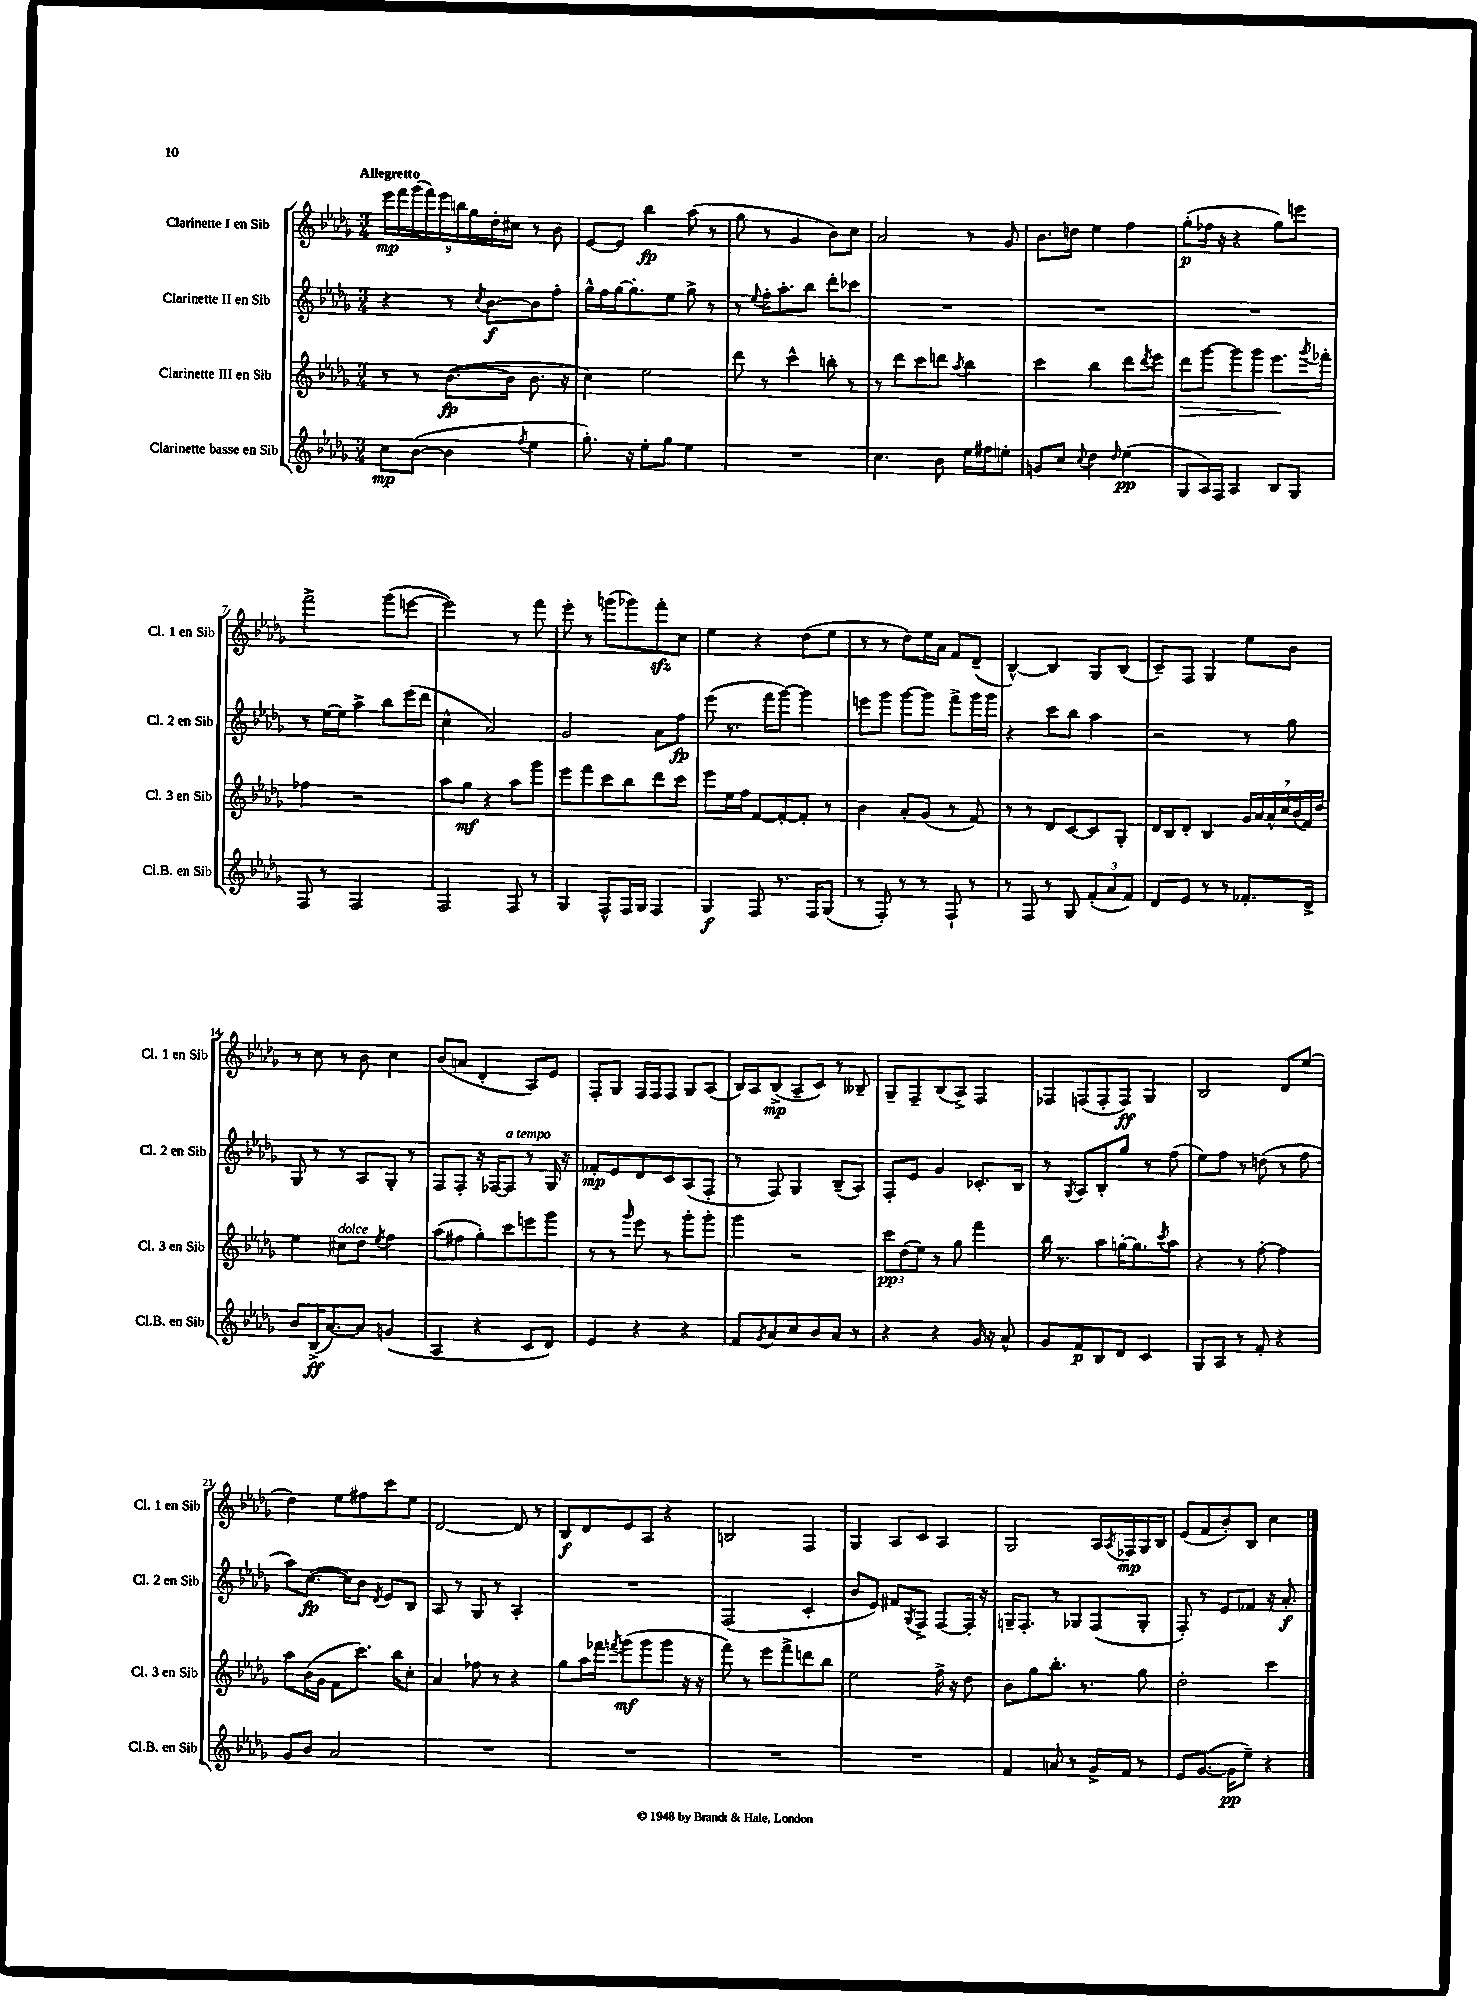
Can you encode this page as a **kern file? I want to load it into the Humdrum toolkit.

**kern	**dynam	**kern	**dynam	**kern	**dynam	**kern	**dynam
*part4	*part4	*part3	*part3	*part2	*part2	*part1	*part1
*staff4	*staff4	*staff3	*staff3	*staff2	*staff2	*staff1	*staff1
*I"Clarinette basse en Sib	*	*I"Clarinette III en Sib	*	*I"Clarinette II en Sib	*	*I"Clarinette I en Sib	*
*I'Cl.B. en Sib	*	*I'Cl. 3 en Sib	*	*I'Cl. 2 en Sib	*	*I'Cl. 1 en Sib	*
*clefG2	*	*clefG2	*	*clefG2	*	*clefG2	*
*k[b-e-a-d-g-]	*	*k[b-e-a-d-g-]	*	*k[b-e-a-d-g-]	*	*k[b-e-a-d-g-]	*
*M3/4	*	*M3/4	*	*M3/4	*	*M3/4	*
=1	=1	=1	=1	=1	=1	=1	=1
!	!	!	!	!	!	!LO:TX:a:B:t=Allegretto	!
8cc\L	mp	8r	.	4r	.	18eee-\LL	mp
.	.	.	.	.	.	18fff\	.
.	.	.	.	.	.	(18ggg-\	.
([8b-\J	.	8r	.	.	.	.	.
.	.	.	.	.	.	18fff\)	.
.	.	.	.	.	.	18eee-\	.
4b-\]	.	([8.b-\L	fp	8r	.	.	.
.	.	.	.	.	.	18bbn\	.
.	.	.	.	.	.	18gg-\	.
.	.	.	.	8qcc/	.	.	.
.	.	.	.	[8b-\L	f	.	.
.	.	.	.	.	.	18dd-'\	.
.	.	16b-\Jk]	.	.	.	.	.
.	.	.	.	.	.	18cc#X\JJ	.
8qff/	.	.	.	.	.	.	.
4ee-\	.	8.b-\	.	8b-\]	.	8r	.
.	.	.	.	8ff'\J	.	8b-\	.
.	.	16r	.	.	.	.	.
=2	=2	=2	=2	=2	=2	=2	=2
8.gg-'\)	.	4cc\)	.	16gg-^^\LL	.	[8e-/L	.
.	.	.	.	16ff\	.	.	.
.	.	.	.	[16gg-\J	.	8e-/J]	.
16r	.	.	.	8.gg-'\]	.	.	.
8ee-'\L	.	2ee-\	.	.	.	4bb-\	fp
8gg-\J	.	.	.	8ee-\J	.	.	.
4ee-\	.	.	.	8gg-^\	.	(8aa-\	.
.	.	.	.	8r	.	8r	.
=3	=3	=3	=3	=3	=3	=3	=3
2.r	.	8ddd-\	.	8r	.	8gg-\	.
.	.	.	.	8qqee-/	.	.	.
.	.	8r	.	16ff'\KL	.	8r	.
.	.	.	.	8.aa-'\	.	.	.
.	.	4ccc^^\	.	.	.	4g-/	.
.	.	.	.	8bb-\J	.	.	.
.	.	8bbn'\	.	8ddd-'\L	.	8b-\L)	.
.	.	8r	.	8ccc-X\J	.	8cc\J	.
=4	=4	=4	=4	=4	=4	=4	=4
4.cc\	.	8r	.	2.r	.	2a-/	.
.	.	8ddd-\L	.	.	.	.	.
.	.	8ccc\	.	.	.	.	.
8b-\	.	8dddn\J	.	.	.	.	.
.	.	8qaa-/	.	.	.	.	.
16ee-\LL	.	4bb-\	.	.	.	8r	.
16ff#X\J	.	.	.	.	.	.	.
8een'\J	.	.	.	.	.	8g-/	.
=5	=5	=5	=5	=5	=5	=5	=5
8gn/L	.	4ccc\	.	2.r	.	8.b-\L	.
8cc/J	.	.	.	.	.	.	.
.	.	.	.	.	.	16ddn\Jk	.
8qqcc/	.	.	.	.	.	.	.
4dd-\	.	4bb-\	.	.	.	4ee-\	.
16qqdd-/	.	.	.	.	.	.	.
(4ee-\	pp	8ddd-\L	.	.	.	4ff\	.
.	.	8qddd-/	.	.	.	.	.
.	.	8eee-\J	.	.	.	.	.
=6	=6	=6	=6	=6	=6	=6	=6
!	!	!	!LO:HP:b	!	!	!	!
8G-/L	.	8ddd-\L	>	2.r	.	(8gg-'\L	p
16A-/L)	.	[8ggg-\J	.	.	.	16ff-X\Jk	.
16F/JJ	.	.	.	.	.	16r	.
4A-/	.	8ggg-\L]	.	.	.	4r	.
.	.	8ggg-\J	.	.	.	.	.
8B-/L	.	8.eee-\L	.	.	.	8gg-\L)	.
8G-/J	.	.	.	.	.	8eeen\J	.
.	.	8qggg-/	.	.	.	.	.
.	.	16fff-X'\Jk	]	.	.	.	.
!!LO:LB:g=z
=7	=7	=7	=7	=7	=7	=7	=7
8F/	.	4ff-X\	.	8r	.	2fff^\	.
8r	.	.	.	[16ee-\LL	.	.	.
.	.	.	.	16ee-\JJ]	.	.	.
2F/	.	2r	.	4aa-^\	.	.	.
.	.	.	.	8bb-\L	.	(8ggg-\L	.
.	.	.	.	(16eee-\L	.	[8eeen\J	.
.	.	.	.	16ddd-\JJ	.	.	.
=8	=8	=8	=8	=8	=8	=8	=8
2F/	.	8aa-\L	.	4cc^^\	.	2eee\])	.
.	.	8gg-\J	mf	.	.	.	.
.	.	4r	.	2a-/)	.	.	.
8F/	.	8aa-\L	.	.	.	8r	.
8r	.	8ggg-\J	.	.	.	8fff\	.
=9	=9	=9	=9	=9	=9	=9	=9
4G-/	.	8eee-\L	.	2g-/	.	8eee-'\	.
.	.	8fff\	.	.	.	8r	.
8F^^/L	.	8ccc\	.	.	.	(8gggn\L	.
16F/L	.	8bb-\	.	.	.	8ggg-X\)	.
16G-/JJ	.	.	.	.	.	.	.
4F/	.	8ddd-\	.	8a-\L	.	8fffzz'\	.
.	.	8ccc\J	.	8ff\J	fp	8cc\J	.
=10	=10	=10	=10	=10	=10	=10	=10
4G-/	f	8eee-\L	.	(8eee-\	.	4ee-\	.
.	.	16ee-\L	.	8.r	.	.	.
.	.	16ff\JJ	.	.	.	.	.
8F/	.	[8f/L	.	.	.	4r	.
.	.	.	.	16fff\KL	.	.	.
8.r	.	8f'/_	.	[8ggg-\J)	.	.	.
.	.	8f'/J]	.	4ggg-\]	.	(8dd-\L	.
16F/KL	.	.	.	.	.	.	.
(8G-/J	.	8r	.	.	.	8ee-\J	.
=11	=11	=11	=11	=11	=11	=11	=11
8r	.	4b-\	.	8eeen\L	.	8r	.
8F'/)	.	.	.	8ggg-\J	.	8r	.
8r	.	8a-'/L	.	[8ggg-\L	.	8dd-\L)	.
8r	.	(8g-/J	.	8ggg-\J]	.	16ee-\L	.
.	.	.	.	.	.	16a-\JJ	.
8F`/	.	8r	.	8fff^\L	.	8f/L	.
8r	.	8f/)	.	16ggg-\L	.	(8d-~/J	.
.	.	.	.	16ggg-\JJ	.	.	.
=12	=12	=12	=12	=12	=12	=12	=12
8r	.	8r	.	4r	.	[4B-^^/)	.
8F/	.	8r	.	.	.	.	.
8r	.	8d-/L	.	8ccc\L	.	4B-/]	.
8G-/	.	[8c/	.	8bb-\J	.	.	.
(12f'/L	.	8c/]	.	4aa-\	.	8G-/L	.
12a-/	.	.	.	.	.	.	.
.	.	8G-'/J	.	.	.	(8B-/J	.
12f/J)	.	.	.	.	.	.	.
=13	=13	=13	=13	=13	=13	=13	=13
8d-/L	.	16d-/LL	.	2r	.	8c~/L)	.
.	.	16B-/J	.	.	.	.	.
8e-/J	.	8d-'/J	.	.	.	8F/J	.
8r	.	4B-/	.	.	.	4G-/	.
8r	.	.	.	.	.	.	.
8.f-X'/L	.	28g-/LL	.	8r	.	8ee-\L	.
.	.	28a-/	.	.	.	.	.
.	.	28a-^^/	.	.	.	.	.
.	.	28cc/	.	.	.	.	.
.	.	.	.	8gg-\	.	8b-\J	.
.	.	(28b-/	.	.	.	.	.
.	.	28f/)	.	.	.	.	.
16d-^/Jk	.	.	.	.	.	.	.
.	.	28dd-/JJ	.	.	.	.	.
!!LO:LB:g=z
=14	=14	=14	=14	=14	=14	=14	=14
8b-/L	.	4ee-\	.	8G-/	.	8r	.
(16B-^/K	ff	.	.	8r	.	8cc\	.
[8.a-/)	.	.	.	.	.	.	.
!	!	!LO:TX:a:i:t=dolce	!	!	!	!	!
.	.	8cc#X\L	.	8r	.	8r	.
8a-/J]	.	8dd-\J	.	8A-/L	.	8b-\	.
.	.	8qee-/	.	.	.	.	.
(4gn/	.	4ff\	.	8G-'/J	.	4cc\	.
.	.	.	.	8r	.	.	.
=15	=15	=15	=15	=15	=15	=15	=15
4A-/	.	(8aa-\L	.	8F/L	.	(8b-/L	.
.	.	8ff#X\	.	8F'/J	.	8an/J	.
4r	.	8gg-'\)	.	16r	.	4d-'/	.
.	.	.	.	[16F-X/KL	.	.	.
!	!	!	!	!LO:TX:a:i:t=a tempo	!	!	!
.	.	8ccc\	.	8F-/J]	.	.	.
8c/L	.	8eeen\	.	8r	.	8A-/L)	.
8d-/J)	.	8ggg-\J	.	16G-/	.	8e-/J	.
.	.	.	.	16r	.	.	.
=16	=16	=16	=16	=16	=16	=16	=16
4e-/	.	8r	.	8f-X'/L	mp	8F'/L	.
.	.	8r	.	8e-/	.	8G-/J	.
.	.	16qqggg-/	.	.	.	.	.
4r	.	8eee-\	.	8d-/	.	16F/LL	.
.	.	.	.	.	.	16F/J	.
.	.	8r	.	8c/	.	8F/J	.
4r	.	8ggg-'\L	.	(8A-/	.	8G-/L	.
.	.	8ggg-'\J	.	8F'/J	.	(8A-/J	.
=17	=17	=17	=17	=17	=17	=17	=17
8f/L	.	4ggg-\	.	8r	.	16B-/LL)	.
.	.	.	.	.	.	16A-/J	.
8qg-/	.	.	.	.	.	.	.
8a-/	.	.	.	8F/)	.	(8B-^/J	mp
8cc/	.	2r	.	4G-/	.	8A-~/L	.
8b-/	.	.	.	.	.	8c/J)	.
8a-/J	.	.	.	(8B-~/L	.	8r	.
8r	.	.	.	8A-/J)	.	8B--X~/	.
=18	=18	=18	=18	=18	=18	=18	=18
4r	.	12ccc\L	pp	8F'/L	.	8G-~/L	.
.	.	(12dd-\	.	.	.	.	.
.	.	.	.	8e-/J	.	8F~/	.
.	.	12ee-\J)	.	.	.	.	.
4r	.	8r	.	4g-/	.	(8B-/	.
.	.	8gg-\	.	.	.	8A-^/J)	.
16g-/	.	4fff\	.	8.c-X'/L	.	4F/	.
16r	.	.	.	.	.	.	.
8a-^^/	.	.	.	.	.	.	.
.	.	.	.	16B-/Jk	.	.	.
=19	=19	=19	=19	=19	=19	=19	=19
8g-/L	.	16bb-\	.	8r	.	8F-X/L	.
.	.	8.r	.	.	.	.	.
.	.	.	.	8qG-/	.	.	.
8f/	p	.	.	8A-/L	.	(8Fn/	.
8B-/	.	8aa-\L	.	8B-'/	.	8F'/	.
8d-/J	.	[16ggn'\K	.	8gg-/J	.	8F/J)	ff
.	.	8.gg\]	.	.	.	.	.
4c/	.	.	.	8r	.	4G-/	.
.	.	8qccc/	.	.	.	.	.
.	.	8aa-\J	.	(8ff\	.	.	.
=20	=20	=20	=20	=20	=20	=20	=20
8G-/L	.	4r	.	8ee-\L)	.	2B-/	.
8A-/J	.	.	.	8ff\J	.	.	.
8r	.	8r	.	8r	.	.	.
8f'/	.	[8ff'\	.	(8ddn\	.	.	.
4r	.	4ff\]	.	8r	.	8d-/L	.
.	.	.	.	8ff\	.	(8ee-/J	.
!!LO:LB:g=z
=21	=21	=21	=21	=21	=21	=21	=21
8g-/L	.	8aa-\L	.	8aa-\L)	.	4dd-\)	.
8b-/J	.	(16b-\L	.	([8.cc\J	fp	.	.
.	.	16g-\JJ	.	.	.	.	.
2a-/	.	8f\L	.	.	.	8ee-\L	.
.	.	.	.	16cc\KL])	.	.	.
.	.	8.ccc\J)	.	8b-\J	.	8ff#X\	.
.	.	.	.	8qd-/	.	.	.
.	.	.	.	8e-/L	.	8ccc\	.
.	.	16bb-\KL	.	.	.	.	.
.	.	8cc'\J	.	8B-/J	.	8ee-\J	.
=22	=22	=22	=22	=22	=22	=22	=22
2.r	.	4a-/	.	8A-/	.	[2d-/	.
.	.	.	.	8r	.	.	.
.	.	8ff-X\	.	8G-/	.	.	.
.	.	8r	.	8r	.	.	.
.	.	4r	.	4A-'/	.	8d-/]	.
.	.	.	.	.	.	8r	.
=23	=23	=23	=23	=23	=23	=23	=23
2.r	.	8gg-\L	.	2.r	.	8B-/L	f
.	.	16aa-\L	.	.	.	8d-/	.
.	.	16fff-X\JJ	.	.	.	.	.
.	.	8qfffn/	.	.	.	.	.
.	.	(8ggg-\L	mf	.	.	8e-/	.
.	.	8ggg-\	.	.	.	8A-/J	.
.	.	8ggg-\J	.	.	.	4r	.
.	.	16r	.	.	.	.	.
.	.	16r	.	.	.	.	.
=24	=24	=24	=24	=24	=24	=24	=24
2.r	.	8fff\)	.	(2F/	.	2Bn/	.
.	.	8r	.	.	.	.	.
.	.	8eee-\L	.	.	.	.	.
.	.	8fff^\	.	.	.	.	.
.	.	8dddn\	.	4c'/	.	4F/	.
.	.	8bb-\J	.	.	.	.	.
=25	=25	=25	=25	=25	=25	=25	=25
2.r	.	2ee-\	.	8b-/L	.	4G-/	.
.	.	.	.	8e-/J)	.	.	.
.	.	.	.	8f#X/L	.	8A-/L	.
.	.	.	.	8qG-/	.	.	.
.	.	.	.	8F^/J	.	8c/J	.
.	.	16ff^\	.	[8F/L	.	4A-/	.
.	.	16r	.	.	.	.	.
.	.	8dd-\	.	16F'/Jk]	.	.	.
.	.	.	.	16r	.	.	.
=26	=26	=26	=26	=26	=26	=26	=26
4f/	.	8b-\L	.	16Gn~/KL	.	2G-/	.
.	.	.	.	8.F'/J	.	.	.
.	.	8gg-\	.	.	.	.	.
8an/	.	8.bb-'\J	.	8r	.	.	.
8r	.	.	.	8G-X/L	.	.	.
.	.	8.r	.	.	.	.	.
16g-^/LL	.	.	.	(8F/	.	16A-/LL	.
.	.	.	.	.	.	8qA-/	.
16f/JJ	.	.	.	.	.	16F-X/	mp
8r	.	8gg-\	.	8G-'/J	.	16G-/	.
.	.	.	.	.	.	16B-/JJ	.
=27	=27	=27	=27	=27	=27	=27	=27
8e-/L	.	2dd-'\	.	8F'/)	.	(8e-/L	.
([8.g-/J	.	.	.	8r	.	8f/	.
.	.	.	.	8e-/L	.	8b-'/)	.
16g-\KL]	pp	.	.	.	.	.	.
8ee-~\J)	.	.	.	8f-X/J	.	8B-/J	.
4r	.	4ccc\	.	16r	.	4cc\	.
.	.	.	.	8.a-'/	f	.	.
==	==	==	==	==	==	==	==
*-	*-	*-	*-	*-	*-	*-	*-
